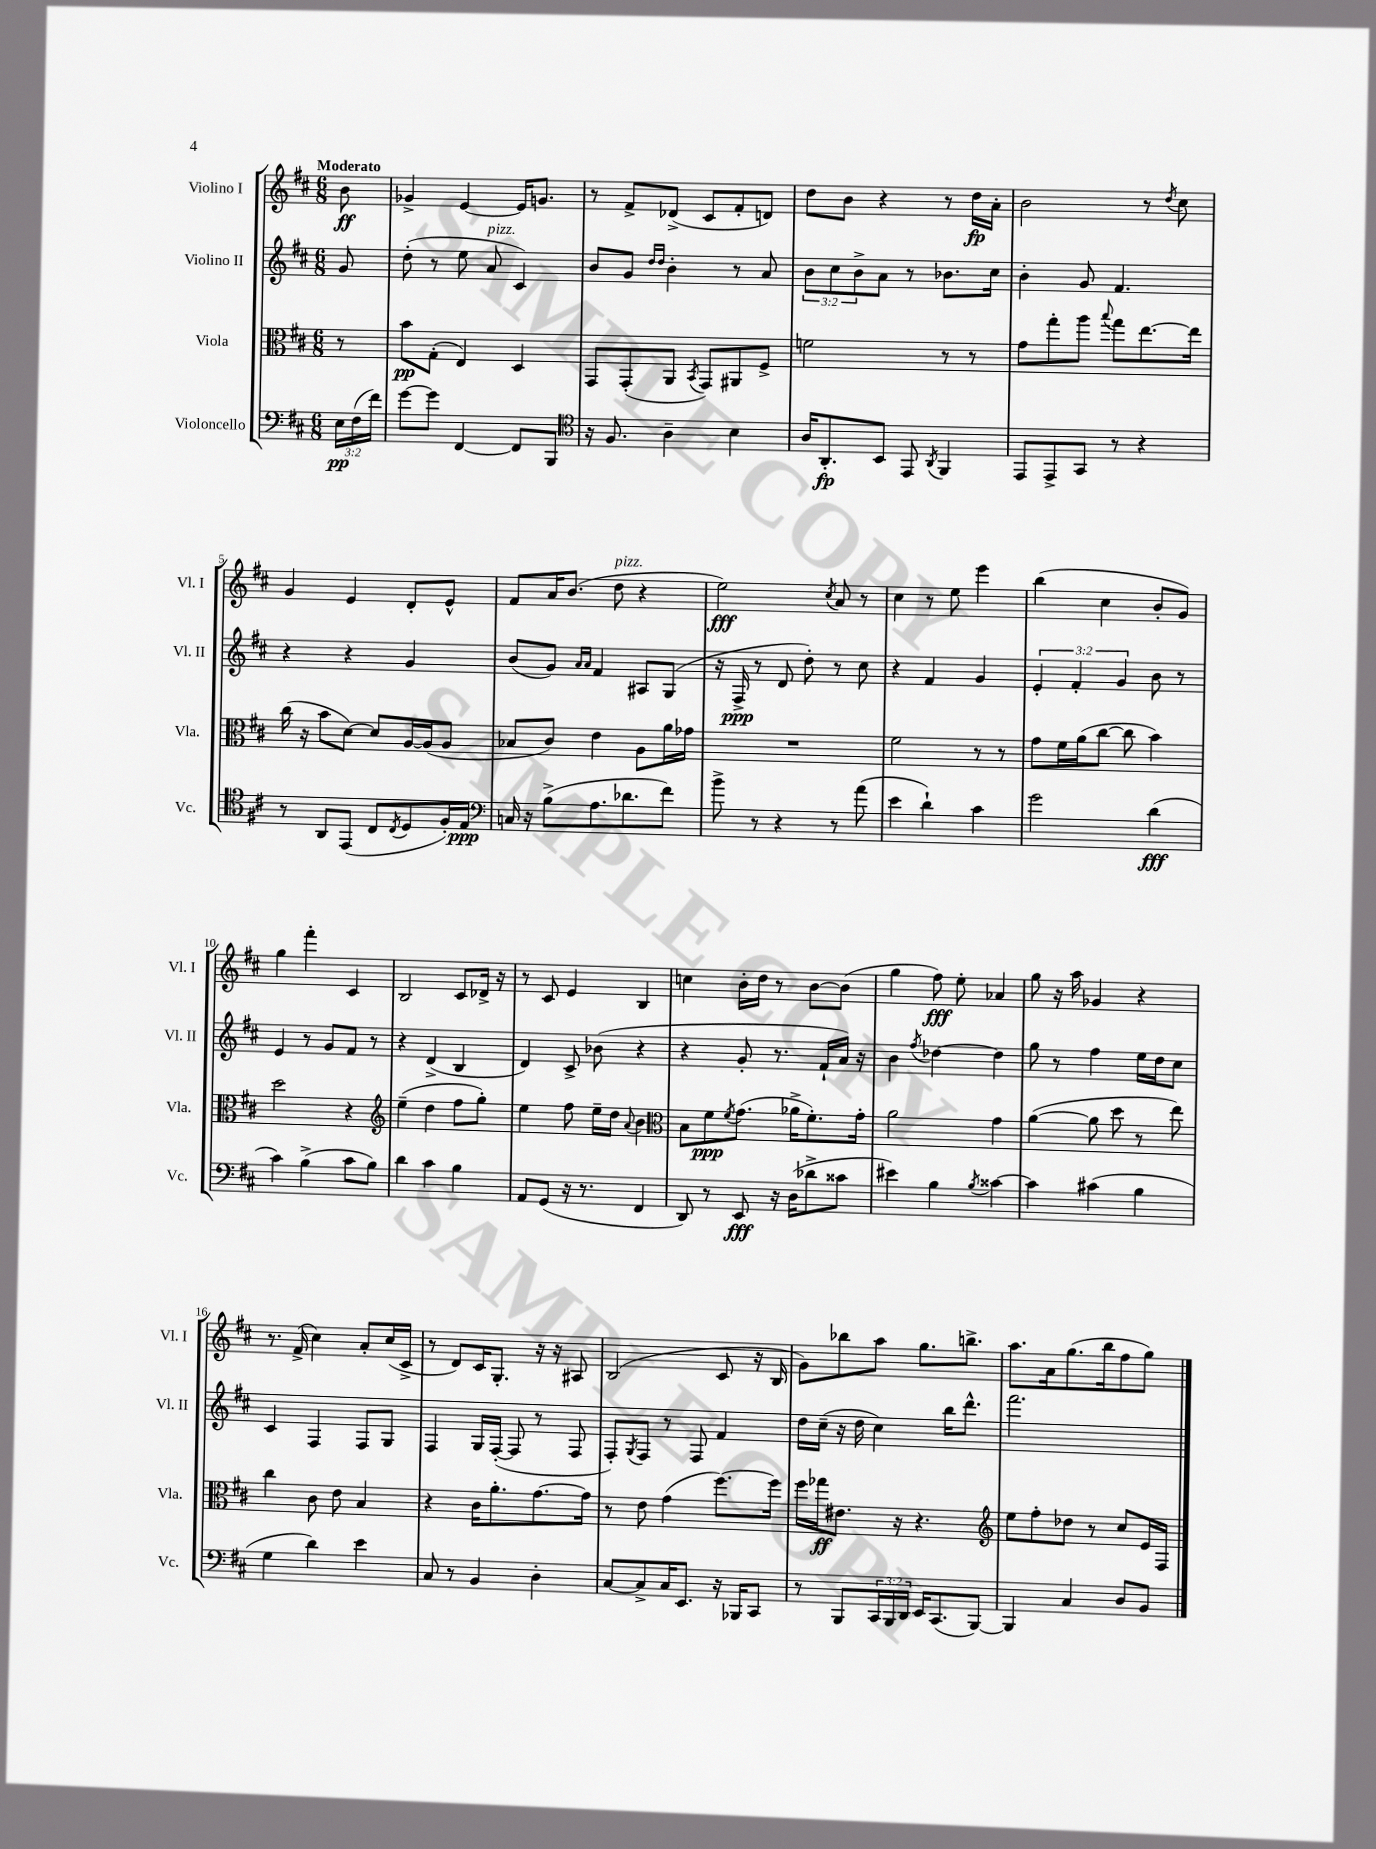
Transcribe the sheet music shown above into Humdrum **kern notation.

**kern	**kern	**kern	**kern
*staff4	*staff3	*staff2	*staff1
*clefF4	*clefC3	*clefG2	*clefG2
*k[f#c#]	*k[f#c#]	*k[f#c#]	*k[f#c#]
*M6/8	*M6/8	*M6/8	*M6/8
24E\LL	8r	8g/	8b\
(24F#\	.	.	.
24f#\JJ)	.	.	.
=	=	=	=
[8g\L	8b\L	(8dd'\	4g-^/
8g\]J	(8G'\J	8r	.
[4FF#/	4E/)	8ee\	[4e/
.	.	8a/	.
8FF#/]L	4D/	4c#/)	16e/]LK
.	.	.	8.g/J
8BBB/J	.	.	.
=	=	=	=
*clefC4	*	*	*
16r	8GG/L	8b/L	8r
8.F#/	.	.	.
.	(8GG'/	8g/J	8f#^/L
.	.	16qqdd/LL	.
.	.	16qqdd/JJ	.
4A~\	8AA/J	4b'\	(8d-^/J
.	8qBB/	.	.
.	8GG/L)	.	8c#/L
4B\	8AA#/	8r	8f#'/
.	8F#^/J	8a/	8d/J)
=	=	=	=
16A/LK	2f\	12b\L	8dd\L
8.AA'/	.	.	.
.	.	12cc#\	.
.	.	.	8b\J
.	.	12b^\	.
8BB/J	.	8a\J	4r
8EE/	.	8r	.
8qAA/	.	.	.
4FF#/	8r	8.b-\L	8r
.	8r	.	16dd\LL
.	.	16cc#\Jk	16a'\JJ
=	=	=	=
8EE/L	8g\L	4b'\	2b\
8EE^/	8gg'\	.	.
8GG/J	8aa\J	8g/	.
.	8qqbb/	.	.
8r	8gg\L	4.f#/	.
4r	[8.ee\	.	8r
.	.	.	8qdd/
.	.	.	8cc#\
.	16ee\]Jk	.	.
=	=	=	=
8r	(16cc#\	4r	4g/
.	16r	.	.
8AA/L	8b\L	.	.
(8EE/J	[8d\J)	4r	4e/
8C#/L	8d/]L	.	.
8qC#/	.	.	.
8D/	[16A/L	4g/	8d'/L
.	(16A/]J	.	.
16F#'/L)	8A/J	.	8e^^/J
16E/JJ	.	.	.
=	=	=	=
*clefF4	*	*	*
16C/	8B-/L	(8b/L	8f#/L
16r	.	.	.
(8B^\L	8c#/J)	8g/J)	16a/K
.	.	.	(8.b/J
.	.	16qqa/LL	.
.	.	16qqa/JJ	.
8.A\	4e\	4f#/	.
.	.	.	8dd\
8.d-\	.	.	.
.	8A\L	8A#/L	4r
8f#\J)	16a\L	(8G/J	.
.	16g-\JJ	.	.
=	=	=	=
8b^\	2.r	16r	2ee\)
.	.	16F#^/	.
8r	.	8r	.
4r	.	8d/	.
.	.	8dd'\)	.
.	.	.	8qcc#/
8r	.	8r	8a/
(8a\	.	8cc#\	8r
=	=	=	=
4e\	2f#\	4r	4cc#\
4d`\)	.	4f#/	8r
.	.	.	8ee\
4c#\	8r	4g/	4eee\
.	8r	.	.
=	=	=	=
2g\	8g\L	6e'/	(4bb\
.	16f#\L	.	.
.	.	6f#'/	.
.	(16a\J	.	.
.	[8cc#\J	.	4cc#\
.	.	6g/	.
.	8cc#\]	.	.
(4d\	4b\)	8b\	8b'/L
.	.	8r	8g/J)
=	=	=	=
4c#\)	2dd\	4e/	4gg\
(4B^\	.	8r	4fff#'\
.	.	8g/L	.
8c#\L	4r	8f#/J	4c#/
8B\J)	.	8r	.
=	=	=	=
*	*clefG2	*	*
4d\	(4ee~\	4r	2B/
4c#\	4dd\	(4d^/	.
4B\	8ff#\L	4B/	8c#/L
.	8gg'\J)	.	16d-^/Jk
.	.	.	16r
=	=	=	=
8AA/L	4ee\	4d/)	8r
(8GG/J	.	.	8c#/
16r	8ff#\	8c#^/	4e/
8.r	.	.	.
.	16ee~\LL	(8b-\	.
.	16dd\JJ	.	.
.	8qqa/	.	.
4FF#/	4b\	4r	4B/
=	=	=	=
*	*clefC3	*	*
8DD/)	8B\L	4r	4cc\
8r	8f#\	.	.
.	8qf#/	.	.
8EE/	(8.g\J	8g'/	16b'\LL
.	.	.	16dd\JJ
16r	.	8.r	8r
(16D\LK	16a-^\LK	.	.
8d-^\	8.f#'\)	.	[8b\L
.	.	16f#`/LL	.
8c##\J	.	16a/JJ)	(8b\]J
.	16g'\Jk	16r	.
=	=	=	=
4e#\)	2a\	4b\	4gg\
.	.	8qff#/	.
4B\	.	[4dd-\	8ff#\)
.	.	.	8ee'\
8qB/	.	.	.
[4c##\	4g\	4dd-\]	4a-/
=	=	=	=
4c##\]	([4a\	8gg\	8gg\
.	.	8r	16r
.	.	.	16aa\
(4c#\	8a\]	4ff#\	4g-/
.	8dd\	.	.
4B\	8r	16ee\LL	4r
.	.	16dd\J	.
.	8ee\)	8cc#\J	.
=	=	=	=
4G\	4cc#\	4c#/	8.r
.	.	.	(16f#^/
4d\)	8c#\	4F#/	4cc#\)
.	8e\	.	.
4e\	4B/	8F#/L	8a'/L
.	.	8G/J	(16cc#/L
.	.	.	16c#^/JJ
=	=	=	=
8C#/	4r	4F#/	8r
8r	.	.	8d/L)
4BB/	16c#\LK	16G/LL	16c#/K
.	8.a'\	([16F#'/JJ	8.G'/J
.	.	8F#/]	.
4D'\	[8.g\	8r	16r
.	.	.	16r
.	.	8F#/	8A#/
.	16g\]Jk	.	.
=	=	=	=
[8C#/L	8r	8F#'/L)	(2B/
.	.	8qG/	.
8C#^/]	8e\	8F#/J	.
16C#/K	(4g\	8r	.
8.EE/J	.	.	.
.	.	8F#/	.
16r	[8.ff#\L)	4f#/	8c#/
16BBB-/LK	.	.	.
8CC#/J	.	.	16r
.	16ff#\]Jk	.	16B/
=	=	=	=
8r	16ff#\LL	16dd\LL	8g\L)
.	16gg-\J	(16cc#~\JJ	.
8BBB/L	8.e#\J	16r	8bb-\
.	.	16dd\	.
24CC#/L	.	4cc#\)	8aa\J
24BBB/	.	.	.
.	16r	.	.
24DD/JJ	.	.	.
16EE/LK	4.r	.	8.gg\L
(8.CC#/	.	.	.
.	.	16bb\LK	.
.	.	8.ddd^^\J	8.bb^\J
[8BBB/J)	.	.	.
=	=	=	=
*	*clefG2	*	*
4BBB/]	8ee\L	2.fff#\	8.aa\L
.	8ff#'\	.	.
.	.	.	16a\k
4C#/	8dd-\J	.	(8.gg\
.	8r	.	.
.	.	.	16bb\k
8D/L	8cc#/L	.	8ff#\
8BB/J	16e/L	.	8gg\J)
.	16F#/JJ	.	.
==	==	==	==
*-	*-	*-	*-
